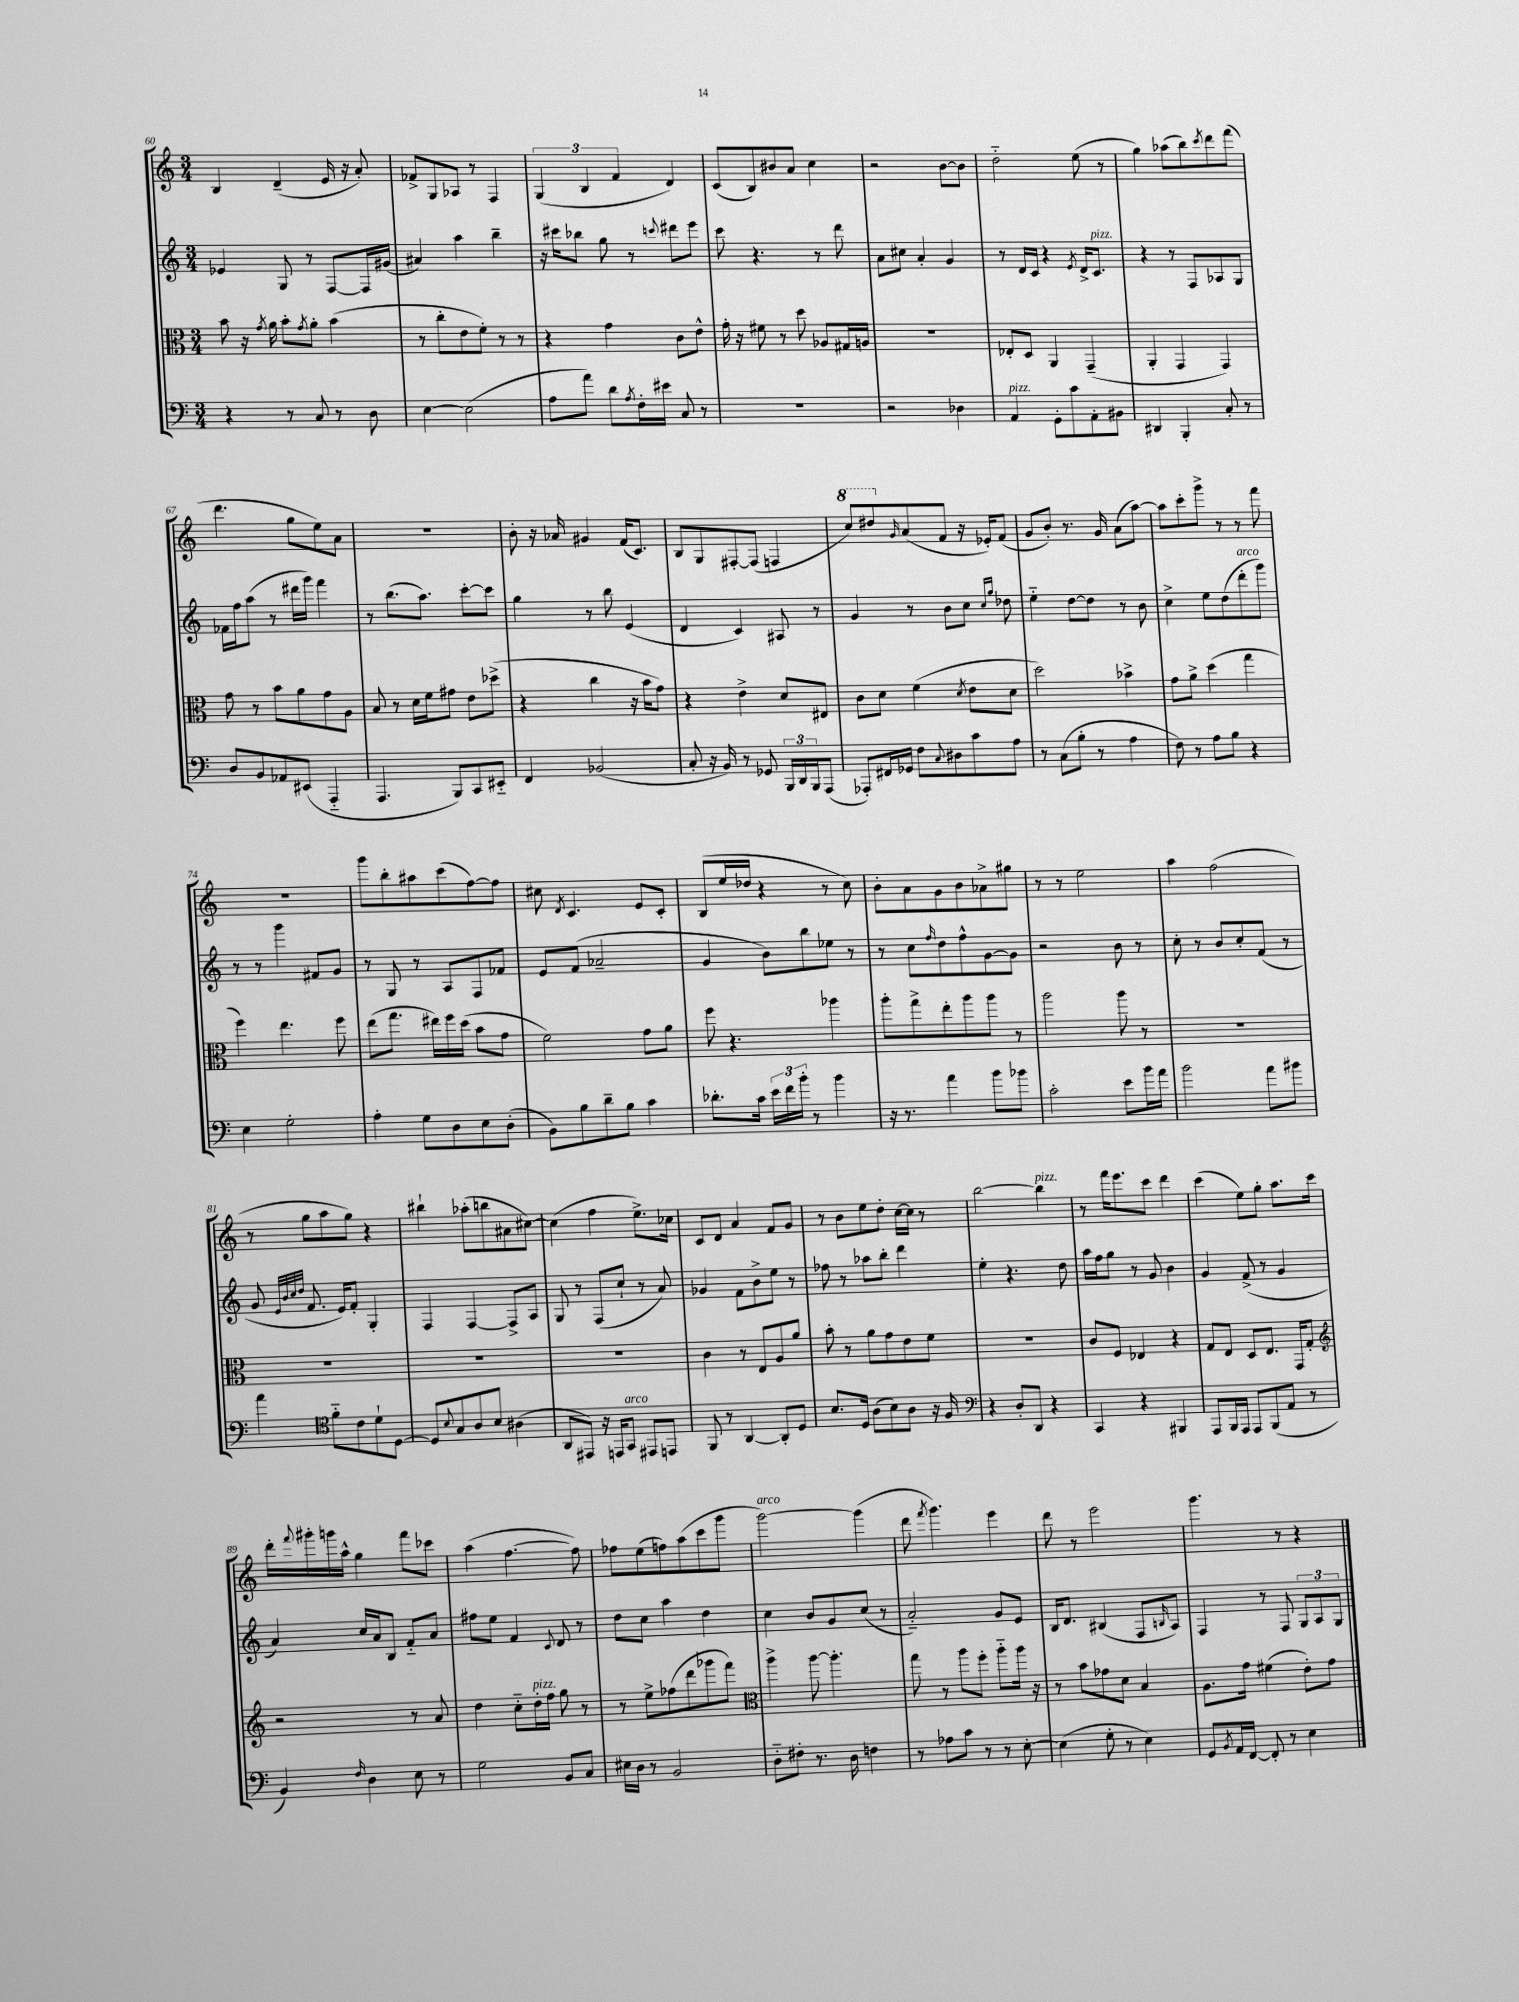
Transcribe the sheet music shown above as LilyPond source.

<<
\new StaffGroup <<
\new Staff = "s0" {
    \clef treble \key c \major \numericTimeSignature \time 3/4
    b4 d'4--( e'16 r16 a'8-.) |
    fes'8-> g8 aes8 r8 f4 |
    \tuplet 3/2 { g4( b4 f'4 } d'4) |
    c'8( b8) bis'8 a'8 c''4 |
    r2 b'8~ b'8 |
    d''2-_ e''8( r8 |
    g''4) aes''8( b''8) \acciaccatura { c'''8 } d'''8 f'''8( |
    d'''4. g''8 e''8) a'8 |
    R2. |
    b'8-. r16 aes'16 gis'4 f'16( c'8.) |
    b8 g8 fis8~-. fis8( f4 |
    \ottava #1 c'''8) dis'''8 \ottava #0 \grace { g'16 } a'8( f'8 r16 ees'16-.) f'8( |
    g'8 b'8-.) r8. g'16 a'8( a''8~) |
    a''8 c'''8-. g'''8-> r8 r8 f'''8 |
    R2. |
    g'''8 b''8-. ais''8 c'''8( f''8~) f''8 |
    cis''8 \acciaccatura { d'8 } c'4. e'8 c'8-. |
    b8( e''16 des''16 r4 r8 c''8) |
    b'8-. a'8 g'8 b'8 aes'8-> gis''8 |
    r8 r8 e''2 |
    a''4 f''2( |
    r8 g''8 a''8 g''8) r4 |
    bis''4-! aes''8-.( b''8 ais'8 cis''8~) |
    cis''4( f''4 e''8.->) ces''16 |
    c'8 d'8 a'4 f'8 g'8 |
    r8 b'8 e''8 d''8-. c''16~ c''16 r8 |
    b''2~ b''4^\markup { \italic "pizz." } |
    r8 f'''16 e'''8. c'''8 d'''4 |
    c'''4( e''8) g''8-. a''8. c'''16 |
    d'''16-. \appoggiatura { f'''8 } gis'''16-. g'''16 a''16-^ g''4 f'''8 ces'''8 |
    a''4( f''4.~ f''8) |
    fes''8 e''8( f''8) a''8( c'''8 g'''8 |
    g'''2~^\markup { \italic "arco" }) g'''4( |
    d'''8 \acciaccatura { f'''8 } g'''4.) e'''4 |
    d'''8 r8 e'''2 |
    g'''4. r8 r4 \bar "|." |
}
\new Staff = "s1" {
    \clef treble \key c \major \numericTimeSignature \time 3/4
    ees'4 g8 r8 f8~ f16 gis'16( |
    ais'4) a''4 b''4-- |
    r16 cis'''16 bes''8 g''8 r8 \appoggiatura { c'''8 } dis'''8 e'''8 |
    c'''8 r4. r8 d'''8 |
    a'8 cis''8 a'4-. g'4 |
    r8 d'16 c'16 r4 \acciaccatura { e'8 } d'16-> c'8.^\markup { \italic "pizz." } |
    r4 r8 f8 aes8 g8 |
    fes'16 f''16 a''8( r8 dis'''16 g'''16) f'''4 |
    r8 b''8.( a''8.) c'''8~-. c'''8 |
    g''4 r8 b''8 e'4( |
    d'4 c'4) ais8 r8 |
    g'4 r8 b'8 c''8 \grace { c''16 g''16 } des''8 |
    e''4-_ d''8~ d''8 r8 b'8 |
    c''4-> e''8 d''8( d'''8-.^\markup { \italic "arco" } g'''8) |
    r8 r8 g'''4 fis'8 g'8 |
    r8 g8 r8 a8 f8 fes'8 |
    e'8 f'8( aes'2-- |
    g'4 b'8) b''8 ees''8 r8 |
    r8 c''8 \grace { f''16 } d''8 f''8-^ g'8~ g'8 |
    r2 b'8 r8 |
    c''8-. r8 b'8 c''8-. f'8( r8 |
    g'8 \grace { e'32 b'32 c''32 d''32 } f'8. e'16) f'8-. g4-. |
    f4 f4~ f8-> a8 |
    g8 r8 f8( c''8-! r8 a'8) |
    ges'4 f'8 b'8-> e''8 r8 |
    fes''8 r8 aes''8 b''8-. d'''4 |
    e''4-. r4. d''8 |
    a''16 f''16 g''8 r8 g'8 b'4 |
    g'4 f'8->( r8 g'4 |
    a'4) c''16 a'16 b8 f'8-_ a'8 |
    fis''8 e''8 f'4 \appoggiatura { c'8 } d'8 r8 |
    d''8 c''8 a''4 d''4 |
    c''4 b'8 g'8 c''8( r8 |
    a'2-_) g'8 e'8 |
    b16 d'8. bis4( f8 \grace { b16 } a8) |
    f4 r8 f8 \tuplet 3/2 { g8 a8 g8 } \bar "|." |
}
\new Staff = "s2" {
    \clef alto \key c \major \numericTimeSignature \time 3/4
    b'8 r16 \acciaccatura { g'8 } a'16 b'8-. \acciaccatura { g'8 } a'8-. b'4( |
    r8 c''8-. e'8 f'8-.) r8 r8 |
    r4 g'4 c'8 e'8-^ |
    g'16-. r16 fis'8 r8 d''8 aes8 gis16 a16 |
    R2. |
    ees8-. d8 a,4 g,4--( |
    a,4-. g,4 g,4) |
    g'8 r8 b'8 a'8 g'8 a8 |
    b8 r8 d'16 f'16 gis'8 e'8 des''8->( |
    r4 c''4 r16 b'16 g'8) |
    r4 e'4-> d'8 eis8 |
    c'8 d'8 f'4( \acciaccatura { d'8 } e'8 d'8 |
    d''2) bes'4-> |
    g'8 a'8-> d''4( g''4 |
    f''4) e''4. f''8 |
    e''8( g''8. eis''16) f''16 d''16( b'8 g'8 |
    f'2) g'8 a'8 |
    f''8 r4. aes''4 |
    a''8-. g''8-> e''8-. a''8 a''8 r8 |
    a''2 a''8 r8 |
    R2. |
    R2. |
    R2. |
    R2. |
    c'4 r8 e8 a8 a'8 |
    b'8-. r8 a'8 g'8 e'8 f'8 |
    R2. |
    c'8 f8 ees4 r4 |
    g8 e8 d8 e8. g,16 g8-. |
    \clef treble r2 r8 a'8 |
    d''4 c''8-_ d''16-.^\markup { \italic "pizz." } f''16 g''8 r8 |
    r8 e''8-> fes''8( d'''8 ges'''8 f'''8) |
    \clef alto a''4-> a''8~ a''4.-. |
    g''8 r8 a''8 f''8-. a''8-_ a''16 r16 |
    r8 b'8 ges'8 d'8 b4 |
    a8. g'16 fis'4( e'8-.) g'8 \bar "|." |
}
\new Staff = "s3" {
    \clef bass \key c \major \numericTimeSignature \time 3/4
    r4 r8 c8 r8 d8 |
    e4~ e2( |
    a8 a'8) d'8 \acciaccatura { a8 } f16-. eis'16 c8 r8 |
    R2. |
    r2 des4 |
    a,4^\markup { \italic "pizz." } g,8-. c'8 a,8-. bis,8 |
    dis,4 b,,4-. c8-. r8 |
    d8 b,8 aes,8 eis,8( a,,4-_ |
    a,,4. b,,8) c,8 eis,8-_ |
    f,4 bes,2( |
    c8-. r16 b,16) r8 ges,8 \tuplet 3/2 { b,,16 d,16 b,,16 } a,,8( |
    aes,,8-.) fis,16 ges,16 f8 \appoggiatura { c8 } dis8 c'8 a8 |
    r8 c8( b8-. r8 a4 |
    f8) r8 a8 b8 r4 |
    e4 g2-. |
    a4-. g8 d8 e8 d8-.( |
    b,8) b8 d'8-- b8 c'4 |
    des'8.-. c'16 \tuplet 3/2 { e'16 f'16 b'16-. } r8 b'4 |
    r16 r8. a'4 b'8 bes'8 |
    c'2-. e'8 b'16 a'16 |
    b'2 a'8 bis'8 |
    a'4 \clef tenor f'8-_ c'8 d'8-! d8~ |
    d8 \appoggiatura { b8 } g8 a8 b8 ais4( |
    a,8 eis,8) r16 e,16 g,8^\markup { \italic "arco" } eis,8 e,8 |
    f,8 r8 a,4~ a,8-. d8 |
    b8. d16 a8( b8) a8 r16 f16 |
    \clef bass r4 d8-. d,8 r4 |
    c,4 r4 bis,,4 |
    a,,8 b,,16 a,,16 a,,8 b,,8( a,8 r8 |
    b,4) \grace { f16 } d4 e8 r8 |
    g2 b,8 c8 |
    eis16 d16 r8 b,2 |
    d8-_ fis8-. r8. d16 f4 |
    r8 aes8 c'8 r8 r8 e8~-. |
    e4( g8-. r8 e4) |
    g,8 \acciaccatura { b,8 } a,16 f,16~ f,8-. r8 e4 \bar "|." |
}
>>
>>
\layout { \context { \Score currentBarNumber = #60 } }
